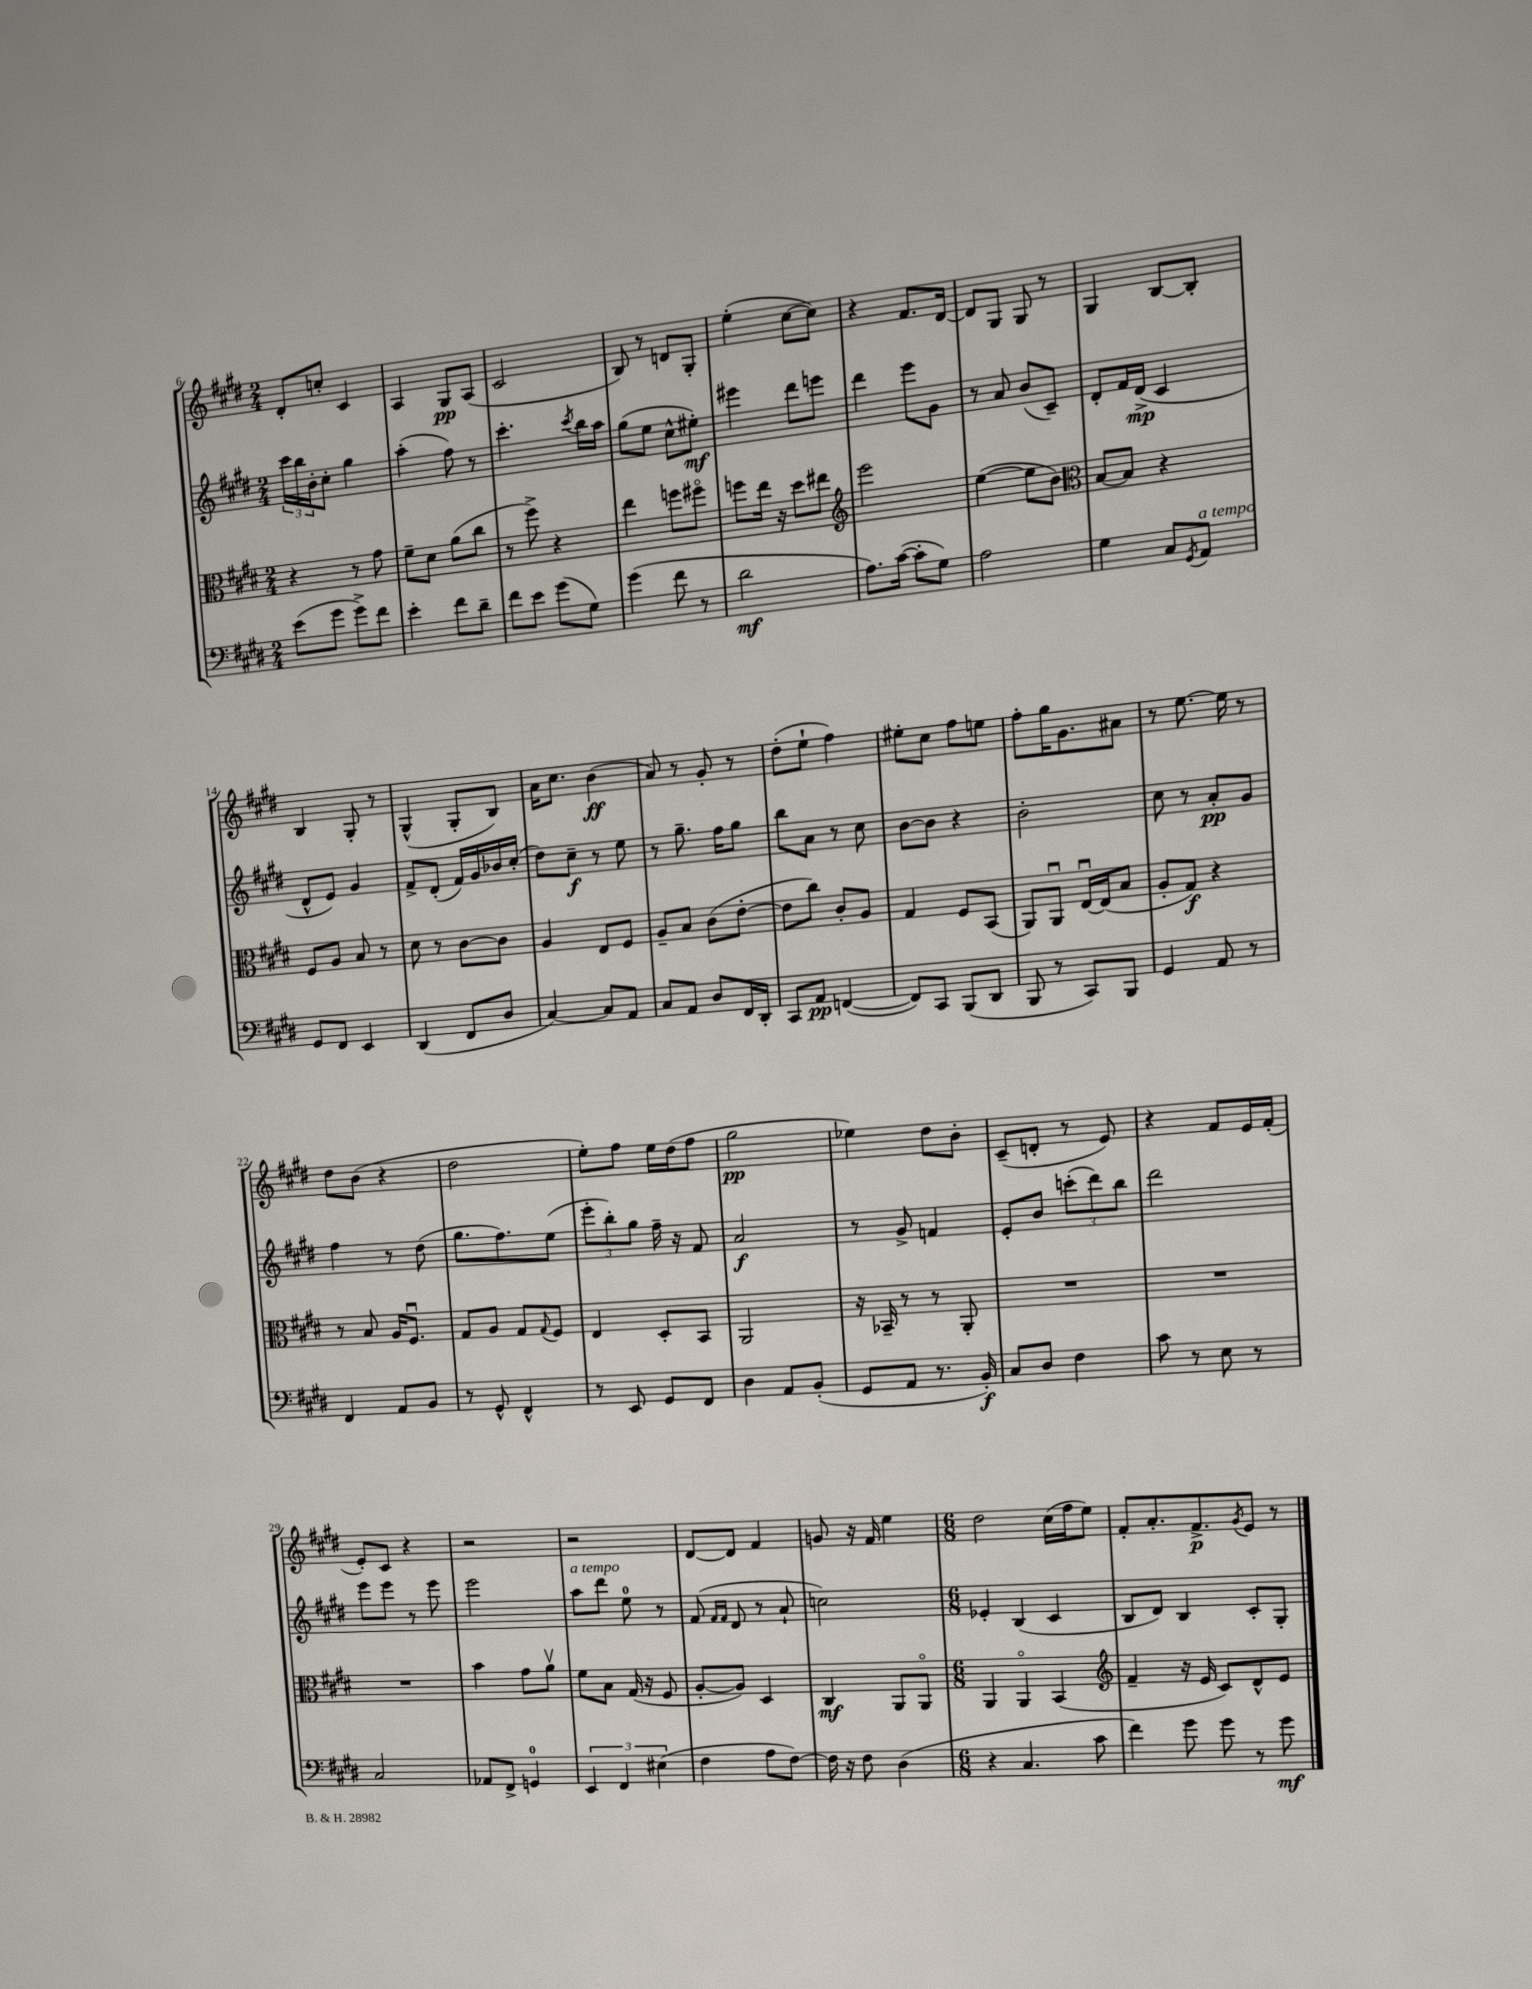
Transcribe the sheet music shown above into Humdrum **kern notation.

**kern	**kern	**kern	**kern
*staff4	*staff3	*staff2	*staff1
*clefF4	*clefC3	*clefG2	*clefG2
*k[f#c#g#d#]	*k[f#c#g#d#]	*k[f#c#g#d#]	*k[f#c#g#d#]
*M2/4	*M2/4	*M2/4	*M2/4
(8e	4r	24ccc#	8d#'
.	.	24bb	.
.	.	24b'	.
8g#	.	8cc#'	8cc'
8g#^)	8r	4gg#	4c#
8f#	8g#	.	.
=	=	=	=
4e'	8f#~	(4aa'	4A
.	8d#	.	.
8f#	(8a	8ff#)	8G#
8d#~	8cc#	8r	(8A
=	=	=	=
8f#	8r	4.ccc#'	2c#
8e	8ff#^)	.	.
(8g#	4r	.	.
.	.	8qccc#	.
8G#)	.	16bb	.
.	.	16aa	.
=	=	=	=
(4g#	4ee	(8gg#	8B)
.	.	8ee	8r
8f#	8ff	8cc#^^	8d
8r	8ff#o	8ee#')	8G#'
=	=	=	=
2d#	8ff	4eee#	(4ee'
.	16ee	.	.
.	16r	.	.
.	8dd#	8ddd#	[8cc#
.	8ee#	8eee	8cc#])
=	=	=	=
*	*clefG2	*	*
8.A)	2eee	4ddd#	4r
([16c#	.	.	.
8c#']	.	8eee	8.f#
8G#)	.	8g#	.
.	.	.	[16d#
=	=	=	=
2A	([4ee	8r	8d#]
.	.	8a	8G#
.	8ee]	(8b	8G#
.	8b)	8c#~)	8r
=	=	=	=
*	*clefC3	*	*
4G#	[8B	8d#'	4G#
.	8B]	16f#	.
.	.	(16d#^	.
8C#	4r	4c#	[8B
8qGG#	.	.	.
8AA	.	.	8B']
=	=	=	=
8GG#	8F#	8d#^^	4B
8FF#	8A	8e)	.
4EE	8B	4g#	8G#'
.	8r	.	8r
=	=	=	=
(4DD#	8d#	8f#^	(4G#^^
.	8r	(8d#'	.
8FF#	[8c#	16f#)	8G#'
.	.	16g#	.
8D#	8c#]	16b-	8B)
.	.	(16cc#'	.
=	=	=	=
[4C#)	4A	8dd#)	16a
.	.	.	8.cc#
.	.	8cc#~	.
8C#]	8E	8r	(4b
8AA	8F#	8ee	.
=	=	=	=
8C#	8A~	8r	8a)
8AA	8B	8.gg#~	8r
8D#	(8c#	.	8g#'
.	.	16ff#	.
16FF#	[8e'	8gg#	8r
16DD#'	.	.	.
=	=	=	=
8CC#	8e]	8bb	(8dd#'
8AA	8cc#)	8a	8ee`
([4FF	8c#'	8r	4ff#)
.	8A	8cc#	.
=	=	=	=
8FF])	4G#	[8b	8ee#'
8CC#	.	8b]	8cc#
(8BBB	8F#	4r	8ff#
8DD#	(8BB	.	8ee
=	=	=	=
8BBB	8AA)	2b'	8ff#'
8r	8AAu	.	16gg#
.	.	.	8.g#
8CC#)	[16Eu	.	.
.	(16E]	.	.
8BBB	8B	.	8a#
=	=	=	=
4GG#	8A'	8cc#	8r
.	8G#)	8r	[8.ee
8AA	4r	8a'	.
.	.	.	16ee]
8r	.	8g#	8r
=	=	=	=
4FF#	8r	4ff#	8dd#
.	8B	.	(8b
8AA	16A	8r	4r
.	8.F#u	.	.
8BB	.	(8dd#	.
=	=	=	=
8r	8G#	8.gg#	2dd#
8GG#^^	8A	.	.
.	.	8.ff#)	.
4FF#^^	8G#	.	.
.	8qqG#	.	.
.	8F#	(8ee	.
=	=	=	=
8r	4E	12eee'	8ee')
.	.	12bb')	.
8EE	.	.	8ff#
.	.	12gg#	.
8GG#	8D#'	16ff#~	16ee
.	.	16r	(16dd#
8FF#	8BB	8f#	8ff#
=	=	=	=
4D#	2AA	2a	2gg#
8AA	.	.	.
(8BB'	.	.	.
=	=	=	=
8GG#	16r	8r	4ee-)
.	16BB-~	.	.
8AA	8r	8g#^	.
8.r	8r	4f	8dd#
.	8AA'	.	8b'
16BB')	.	.	.
=	=	=	=
8C#	2r	8e'	(8c#~
8D#	.	8b	8d'
4F#	.	(12ccc'	8r
.	.	12ddd#)	.
.	.	.	8e)
.	.	12bb	.
=	=	=	=
8c#	2r	2ddd#	4r
8r	.	.	.
8E	.	.	8f#
8r	.	.	16e
.	.	.	(16f#'
=	=	=	=
2C#	2r	8eee	8e')
.	.	8eee	8c#
.	.	8r	4r
.	.	8eee	.
=	=	=	=
8AA-	4b	2eee	2r
8FF#^	.	.	.
4GG	8g#	.	.
.	8av	.	.
=	=	=	=
6EE	8f#	8aa	2r
.	8B	8ddd#	.
6FF#	.	.	.
.	(16G#	8ee	.
.	16r	.	.
(6E#	.	.	.
.	8F#	8r	.
=	=	=	=
4F#	[8A'	(8f#	[8d#
.	.	16qqf#	.
.	.	16qqf#	.
.	8A])	8d#	8d#]
8A	4D#	8r	4f#
[8F#)	.	8a`	.
=	=	=	=
16F#]	4C#	2cc)	8g
16r	.	.	.
8F#	.	.	16r
.	.	.	16f#
(4D#	8AA	.	4ee
.	8AAo	.	.
=	=	=	=
*M6/8	*M6/8	*M6/8	*M6/8
4r	4AA	4e-'	2dd#
4.C#	4AAo	(4B	.
.	(4BB	4c#	(16cc#
.	.	.	16ff#
8c#	.	.	8ee)
=	=	=	=
*	*clefG2	*	*
4f#)	4f#~	8B	8f#'
.	.	8d#)	8.a'
8g#	16r	4B	.
.	16e	.	8.f#^
8g#	8c#)	.	.
.	.	.	8qg#
8r	8d#^^	8c#'	8e
8g#	8e	8G#'	8r
==	==	==	==
*-	*-	*-	*-
